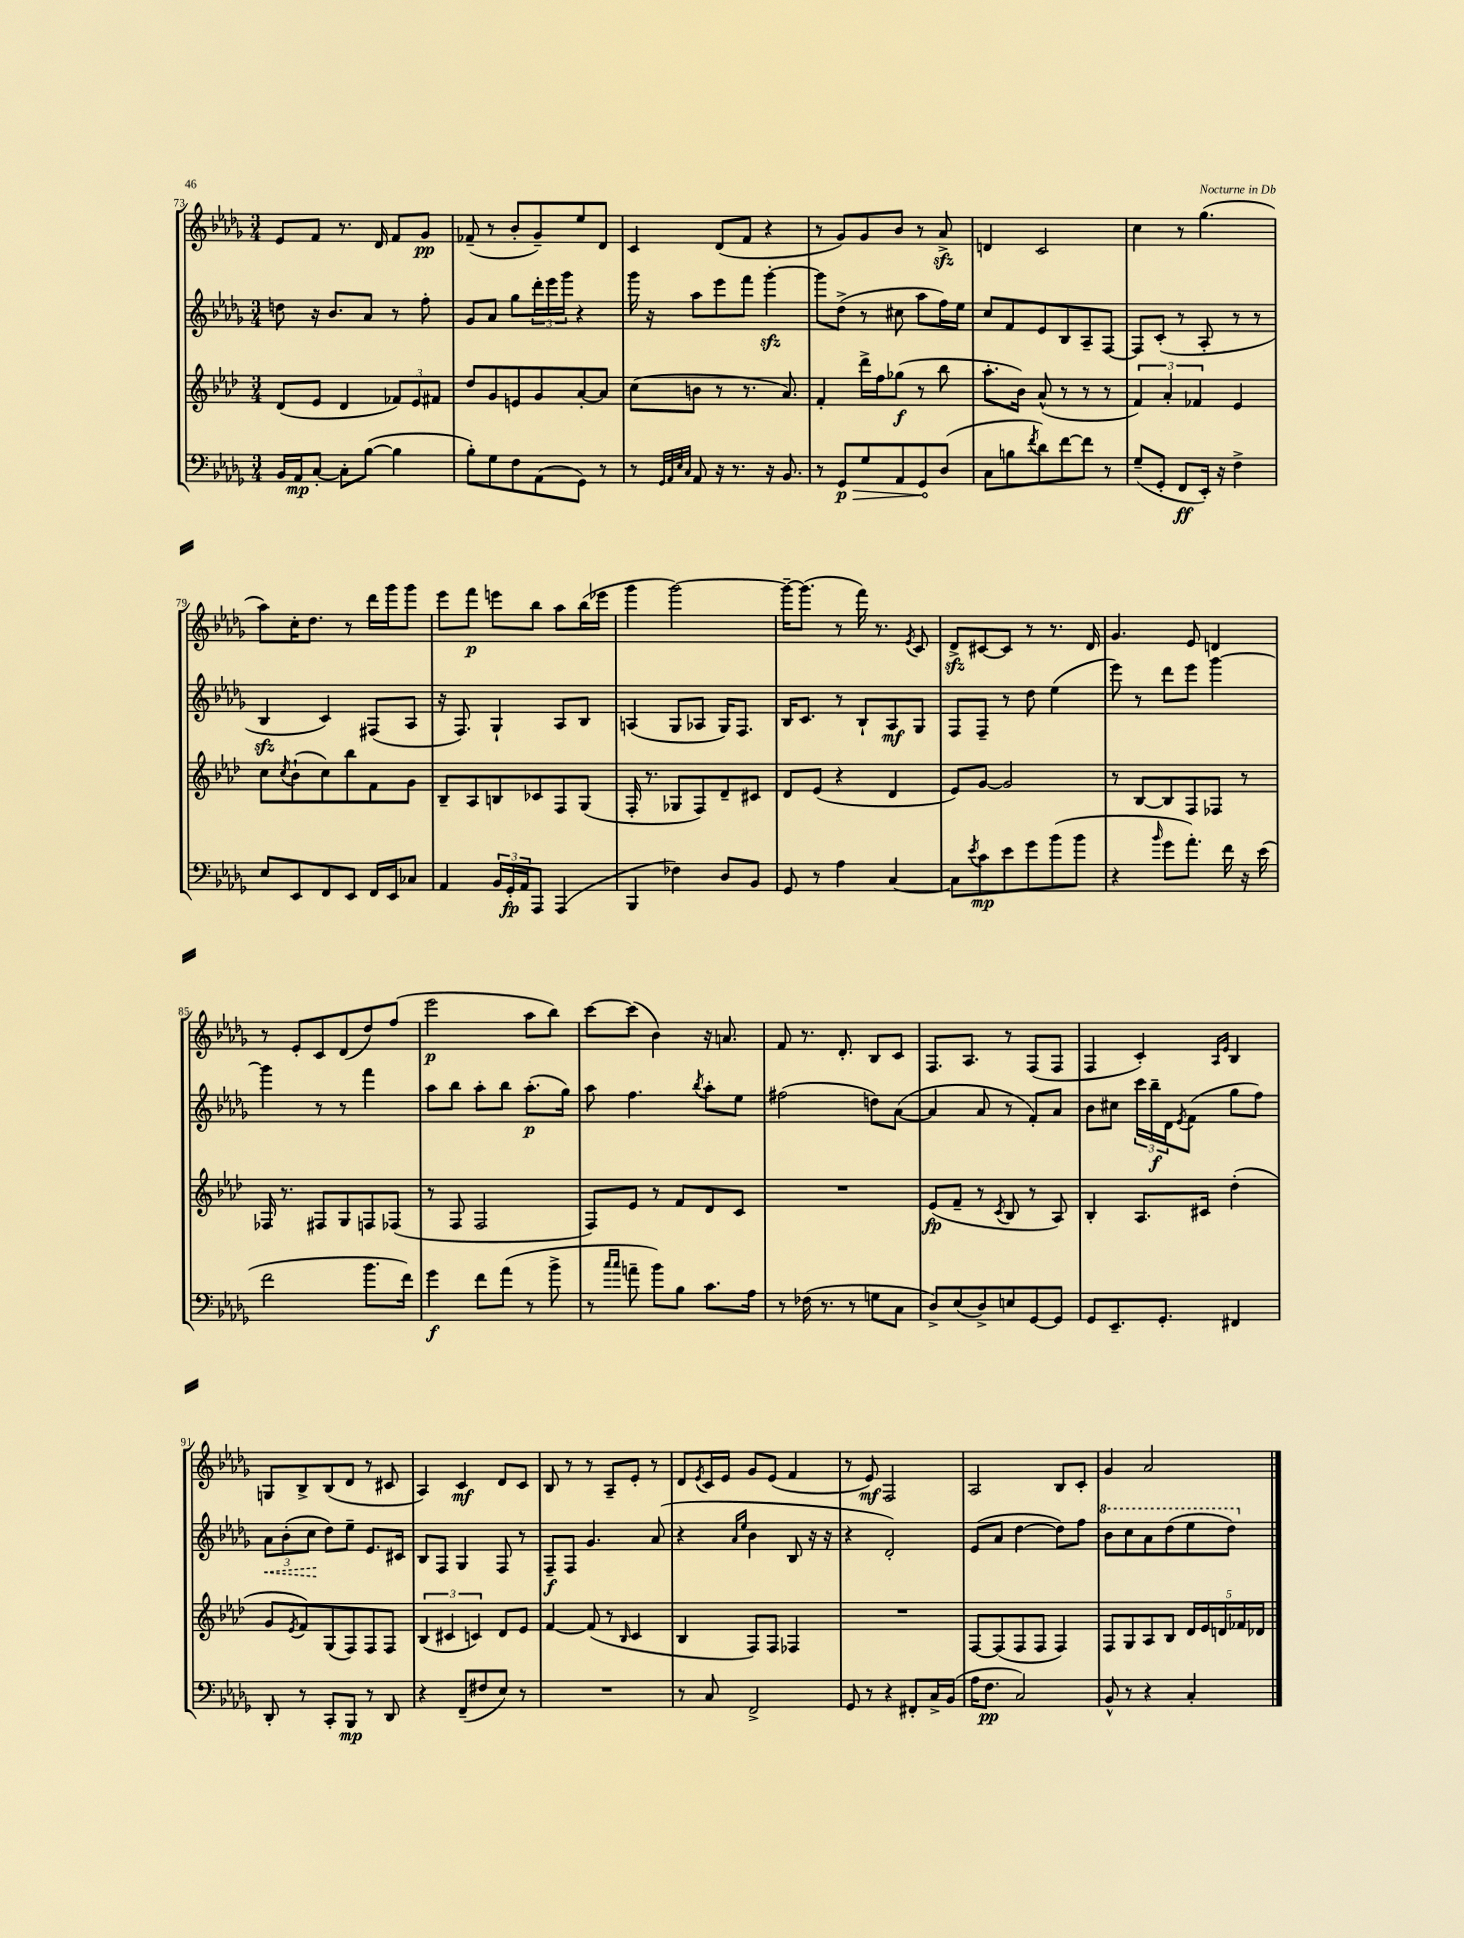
<<
\new StaffGroup <<
\new Staff = "s0" {
    \clef treble \key des \major \numericTimeSignature \time 3/4
    ees'8 f'8 r8. des'16 f'8 ges'8\pp |
    fes'8--( r8 bes'8-. ges'8--) ees''8 des'8 |
    c'4 des'8( f'8 r4 |
    r8 ges'8) ges'8 bes'8 r8 aes'8->\sfz |
    d'4 c'2 |
    c''4 r8 ges''4.( |
    aes''8) c''16-. des''8. r8 des'''16 ges'''16 ges'''8 |
    ees'''8 f'''8\p e'''8 bes''8 aes''8 bes''16( ees'''16 |
    ges'''4 ges'''2~) |
    ges'''16~-- ges'''8.( r8 f'''16) r8. \acciaccatura { ees'8 } c'8 |
    des'8->\sfz cis'8~ cis'8 r8 r8. des'16 |
    ges'4. ees'8 d'4 |
    r8 ees'8-. c'8 des'8( des''8) f''8( |
    ees'''2\p aes''8 bes''8) |
    c'''8~ c'''8( bes'4) r16 a'8. |
    f'8 r8. des'8.-. bes8 c'8 |
    f8. aes8. r8 f8( f8 |
    f4 c'4-.) \grace { aes16 ees'16 } bes4 |
    g8 bes8-> bes8( des'8 r8 cis'8 |
    aes4) c'4\mf des'8 c'8 |
    bes8 r8 r8 aes8-- ees'8-. r8 |
    des'8 \acciaccatura { ees'8 } c'16 ees'16 ges'8 ees'8( f'4 |
    r8 ees'8\mf) f2 |
    aes2 bes8 c'8-. |
    ges'4 aes'2 \bar "|." |
}
\new Staff = "s1" {
    \clef treble \key des \major \numericTimeSignature \time 3/4
    d''8 r16 bes'8. aes'8 r8 f''8-. |
    ges'8 aes'8 ges''8 \tuplet 3/2 { des'''16-. ees'''16 ges'''16 } r4 |
    ges'''16 r16 aes''8 ees'''8 f'''8 ges'''4~-.\sfz |
    ges'''8 des''8->( r8 cis''8 aes''8 f''16) ees''16 |
    c''8 f'8 ees'8 bes8 aes8-- f8~ |
    f8 c'8-.( r8 aes8-. r8 r8 |
    bes4\sfz c'4) fis8( aes8 |
    r16 f8.) ges4-! aes8 bes8 |
    a4( ges8 aes8 ges16) f8. |
    bes16 c'8. r8 bes8-! aes8\mf ges8 |
    f8 f8-- r8 des''8 ees''4( |
    ees'''8) r8 des'''8 ees'''8 ges'''4~ |
    ges'''4 r8 r8 f'''4 |
    aes''8 bes''8 aes''8-. bes''8 aes''8.-.\p( ges''16) |
    aes''8 f''4. \acciaccatura { bes''8 } aes''8-. ees''8 |
    fis''2( d''8) aes'8~( |
    aes'4 aes'8 r8 f'8-.) aes'8 |
    bes'8 cis''8 \tuplet 3/2 { c'''16 bes''16--\f des'16 } \acciaccatura { ees'8 } f'8( ges''8 f''8) |
    \tuplet 3/2 { \once \override Hairpin.style = #'dashed-line aes'8\< bes'8-.( c''8\! } des''8) ees''8-- ees'8. cis'16 |
    bes8 f8 ges4 f8 r8 |
    f8--\f f8 ges'4. aes'8( |
    r4 \grace { aes'16 ees''16 } bes'4 bes8 r16 r16 |
    r4 des'2-.) |
    ees'8( aes'8 des''4~ des''8) f''8 |
    \ottava #1 bes''8 c'''8 aes''8 des'''8( ees'''8 des'''8) \ottava #0 \bar "|." |
}
\new Staff = "s2" {
    \clef treble \key aes \major \numericTimeSignature \time 3/4
    des'8( ees'8 des'4 \tuplet 3/2 { fes'8) ees'8 fis'8 } |
    des''8 g'8 e'8 g'8 aes'8~-. aes'8 |
    c''8( b'8 r8 r8. aes'8.) |
    f'4-. des'''16-> f''16 ges''8\f( r8 bes''8 |
    aes''8.-. bes'16) aes'8-^( r8 r8 r8 |
    \tuplet 3/2 { f'4) aes'4-. fes'4 } ees'4 |
    c''8 \acciaccatura { c''8 } bes'8-!( c''8) bes''8 f'8 g'8 |
    bes8-- aes8 b8 ces'8 f8 g8( |
    f16-. r8. ges8 f8) des'8-- cis'8 |
    des'8 ees'8( r4 des'4 |
    ees'8) g'8~ g'2 |
    r8 bes8~ bes8 f8 fes8 r8 |
    fes16 r8. fis8 g8 f8 fes8( |
    r8 f8 f2 |
    f8) ees'8 r8 f'8 des'8 c'8 |
    R2. |
    ees'8\fp( f'8-- r8 \acciaccatura { c'8 } bes8 r8 aes8) |
    bes4-. aes8. cis'16 des''4-.( |
    g'8 \acciaccatura { ees'8 } f'8) g8( f8) f8 f8 |
    \tuplet 3/2 { bes4( cis'4 c'4) } des'8 ees'8 |
    f'4~ f'8( r8 \grace { bes16 } c'4 |
    bes4 f8) f8 fes4 |
    R2. |
    f8~ f8( f8 f8 f4) |
    f8 g8 aes8 bes8 \tuplet 5/4 { des'16 ees'16 d'16 fes'16 des'16 } \bar "|." |
}
\new Staff = "s3" {
    \clef bass \key des \major \numericTimeSignature \time 3/4
    bes,16 aes,16\mp c8~-. c8-. bes8~( bes4 |
    bes8-.) ges8 f8 aes,8( ges,8) r8 |
    r8 \grace { ges,32 aes,32 ees32 c32 } aes,8 r16 r8. r16 bes,8. |
    r8 \once \override Hairpin.circled-tip = ##t ges,8\p\> ges8 aes,8 ges,8\! des8( |
    c8 b8 \acciaccatura { f'8 } des'8) f'8~ f'8 r8 |
    ges8--( ges,8-. f,8\ff ees,16-.) r16 f4-> |
    ees8 ees,8 f,8 ees,8 f,16 ees,16 ces8 |
    aes,4 \tuplet 3/2 { bes,16 ges,16-.\fp aes,16 } aes,,8 aes,,4( |
    bes,,4 fes4) des8 bes,8 |
    ges,8 r8 aes4 c4~ |
    c8 \acciaccatura { ees'8 } c'8\mp ees'8 ges'8 bes'8( bes'8 |
    r4 \grace { bes'16 } ges'8 aes'8.-.) f'16 r16 ees'16( |
    f'2 bes'8. f'16) |
    ges'4\f f'8 aes'8( r8 bes'8-> |
    r8 \grace { c''16 c''16 } a'8-- bes'8) bes8 c'8. aes16 |
    r8 fes16( r8. r8 g8 c8 |
    des8->) ees8( des8->) e8 ges,8~ ges,8 |
    ges,8 ees,8.-- ges,8.-. fis,4 |
    des,8-. r8 c,8-. bes,,8\mp r8 des,8 |
    r4 f,8--( fis8 ees8) r8 |
    R2. |
    r8 c8 f,2-> |
    ges,8 r8 r4 fis,8-. c16-> bes,16( |
    aes16 f8.\pp c2) |
    bes,8-^ r8 r4 c4-. \bar "|." |
}
>>
>>
\layout { \context { \Score currentBarNumber = #73 } }
